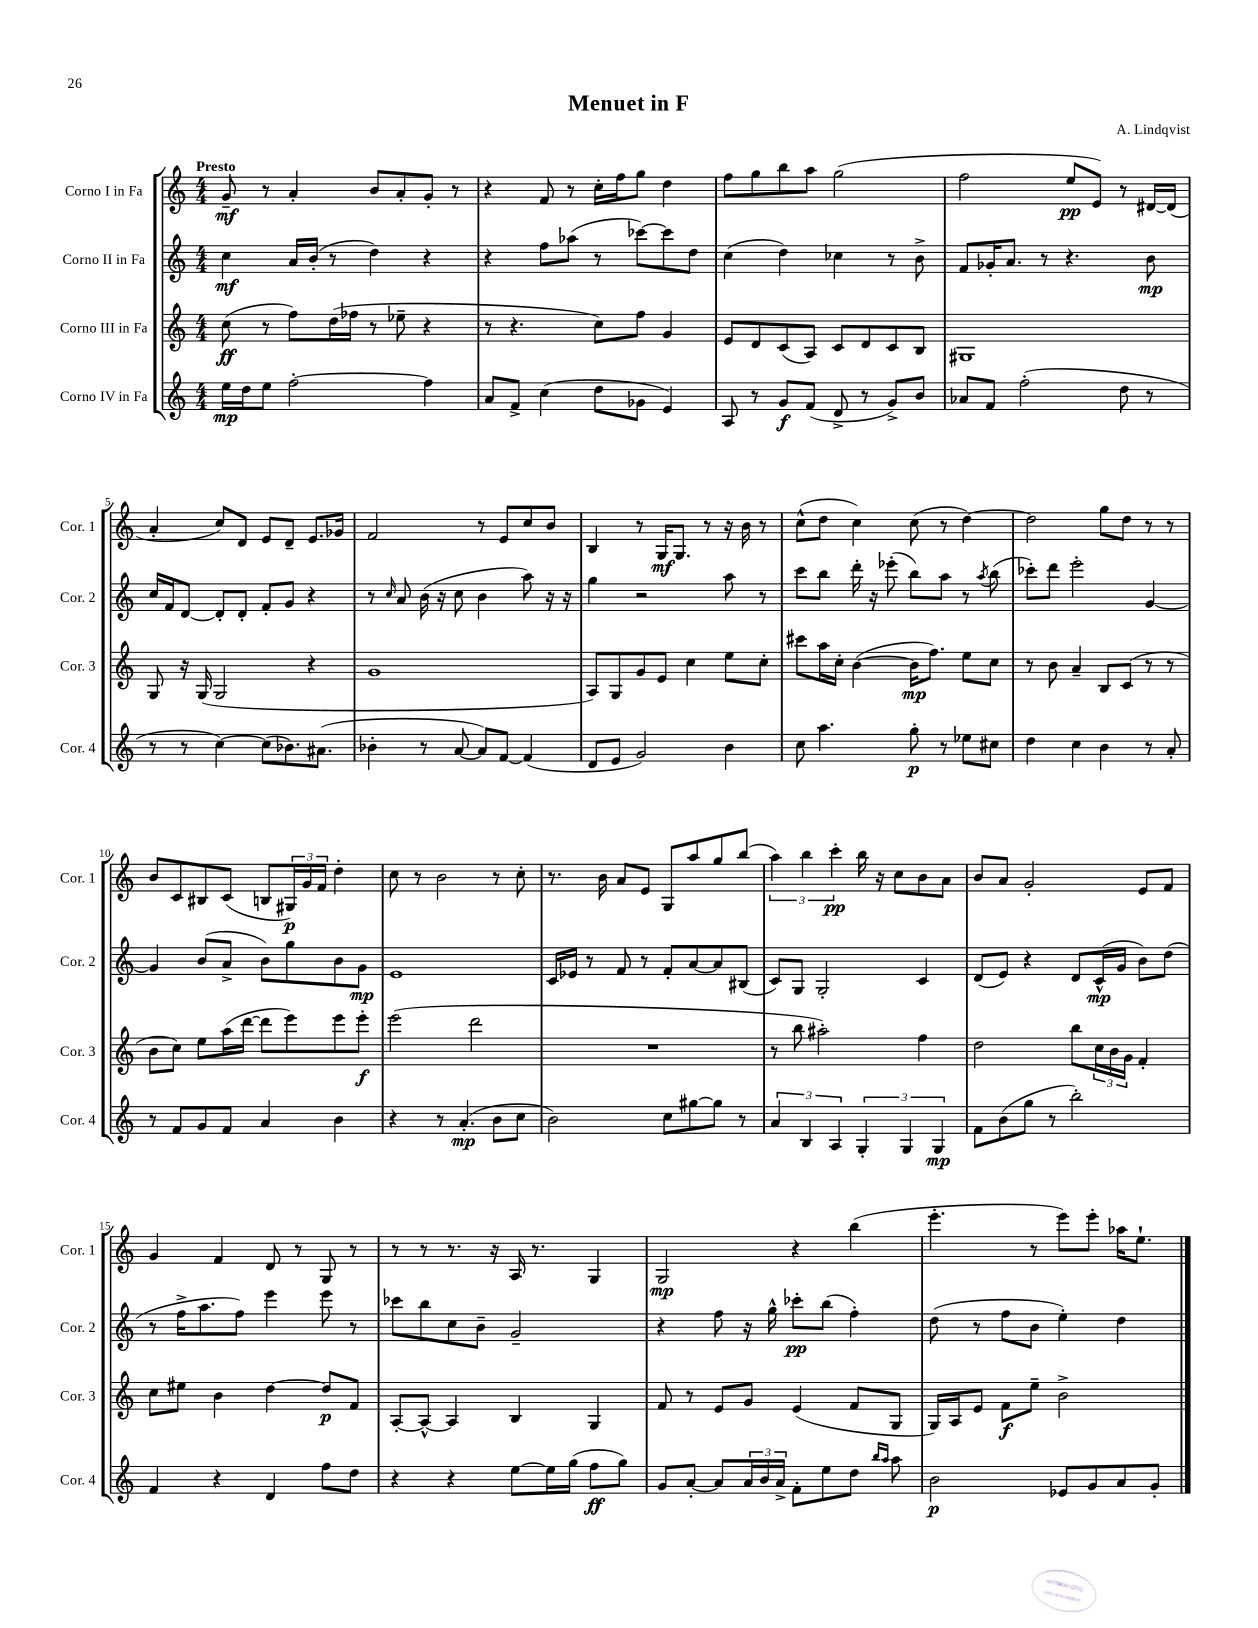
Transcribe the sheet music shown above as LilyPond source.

\header { title = "Menuet in F" composer = "A. Lindqvist" }
<<
\new StaffGroup <<
\new Staff = "s0" \with { instrumentName = "Corno I in Fa" shortInstrumentName = "Cor. 1" } {
    \clef treble \key c \major \numericTimeSignature \time 4/4 \tempo "Presto"
    g'8--\mf r8 a'4-. b'8 a'8-. g'8-. r8 |
    r4 f'8 r8 c''16-. f''16 g''8 d''4 |
    f''8 g''8 b''8 a''8 g''2( |
    f''2 e''8\pp e'8) r8 dis'16~ dis'16( |
    a'4-. c''8) d'8 e'8 d'8-- e'8. ges'16 |
    f'2 r8 e'8 c''8 b'8 |
    b4 r8 g16\mf g8. r8 r16 b'16 r8 |
    c''8-^( d''8 c''4) c''8( r8 d''4~) |
    d''2 g''8 d''8 r8 r8 |
    b'8 c'8 bis8 c'8( b8 \tuplet 3/2 { gis16\p) g'16 f'16 } d''4-. |
    c''8 r8 b'2 r8 c''8-. |
    r8. b'16 a'8 e'8 g8 a''8 g''8 b''8( |
    \tuplet 3/2 { a''4) b''4 c'''4-.\pp } b''16 r16 c''8 b'8 a'8 |
    b'8 a'8 g'2-. e'8 f'8 |
    g'4 f'4 d'8 r8 g8 r8 |
    r8 r8 r8. r16 a16 r8. g4 |
    g2\mp r4 b''4( |
    e'''4.-. r8 e'''8) e'''8-. aes''16 e''8.-! \bar "|." |
}
\new Staff = "s1" \with { instrumentName = "Corno II in Fa" shortInstrumentName = "Cor. 2" } {
    \clef treble \key c \major \numericTimeSignature \time 4/4
    c''4\mf a'16 b'16-.( r8 d''4) r4 |
    r4 f''8 aes''8( r8 ces'''8~) ces'''8 d''8 |
    c''4( d''4) ces''4 r8 b'8-> |
    f'8 ges'16-. a'8. r8 r4. b'8\mp |
    c''16 f'16 d'8~ d'8-. d'8-. f'8-. g'8 r4 |
    r8 \grace { c''16 } a'8 b'16( r16 c''8 b'4 a''8) r16 r16 |
    g''4 r2 a''8 r8 |
    c'''8 b''8 d'''16-. r16 ees'''8-.( b''8) a''8 r8 \acciaccatura { a''8 } b''8( |
    ces'''8-.) d'''8 e'''2-. g'4~ |
    g'4 b'8( a'8-> b'8) g''8 b'8 g'8\mp |
    e'1 |
    c'16 ees'16 r8 f'8 r8 f'8-. a'8~ a'8 bis8( |
    c'8) g8 g2-. c'4 |
    d'8( e'8) r4 d'8 c'16-^\mp( g'16 b'8) d''8( |
    r8 f''16-> a''8. f''8) e'''4 e'''8 r8 |
    ces'''8 b''8 c''8 b'8-- g'2-- |
    r4 f''8 r16 g''16-^ ces'''8-.\pp b''8( f''4-.) |
    d''8( r8 f''8 b'8 e''4-.) d''4 \bar "|." |
}
\new Staff = "s2" \with { instrumentName = "Corno III in Fa" shortInstrumentName = "Cor. 3" } {
    \clef treble \key c \major \numericTimeSignature \time 4/4
    c''8\ff( r8 f''8) d''16( fes''16 r8 ees''8-- r4 |
    r8 r4. c''8) f''8 g'4 |
    e'8 d'8 c'8( a8) c'8 d'8 c'8 b8 |
    gis1 |
    g8 r16 g16( g2 r4 |
    g'1 |
    a8) g8 g'8 e'8 c''4 e''8 c''8-. |
    cis'''8 a''16 c''16-. b'4~( b'16\mp f''8.) e''8 c''8 |
    r8 b'8 a'4-- b8 c'8( r8 r8 |
    b'8 c''8) e''8 a''16( d'''16~ d'''8 e'''8) e'''8 e'''8-.\f |
    e'''2( d'''2 |
    R1 |
    r8 b''8 ais''2-.) f''4 |
    d''2 b''8 \tuplet 3/2 { c''16 b'16 g'16 } f'4-. |
    c''8 eis''8 b'4 d''4~ d''8\p f'8 |
    a8~-. a8~-^ a4 b4 g4 |
    f'8 r8 e'8 g'8 e'4( f'8 g8 |
    g16) a16 e'8 f'8\f e''8-- b'2-> \bar "|." |
}
\new Staff = "s3" \with { instrumentName = "Corno IV in Fa" shortInstrumentName = "Cor. 4" } {
    \clef treble \key c \major \numericTimeSignature \time 4/4
    e''16\mp d''16 e''8 f''2~-. f''4 |
    a'8 f'8-> c''4( d''8 ges'8 e'4) |
    a8 r8 g'8\f f'8( d'8-> r8 g'8->) b'8 |
    aes'8 f'8 f''2-.( d''8 r8 |
    r8 r8 c''4~) c''8( bes'8.) ais'8.( |
    bes'4-. r8 a'8~ a'8) f'8~ f'4( |
    d'8 e'8 g'2) b'4 |
    c''8 a''4. g''8-.\p r8 ees''8 cis''8 |
    d''4 c''4 b'4 r8 a'8-. |
    r8 f'8 g'8 f'8 a'4 b'4 |
    r4 r8 a'4.-.\mp( b'8 c''8 |
    b'2) c''8 gis''8~ gis''8 r8 |
    \tuplet 3/2 { a'4 b4 a4 } \tuplet 3/2 { g4-. g4 g4\mp } |
    f'8 b'8( g''8 r8 b''2-.) |
    f'4 r4 d'4 f''8 d''8 |
    r4 r4 e''8~ e''16 g''16( f''8\ff g''8) |
    g'8 a'8~-. a'8 \tuplet 3/2 { a'16 b'16 a'16-> } f'8-. e''8 d''8 \grace { b''16 a''16 } a''8 |
    b'2\p ees'8 g'8 a'8 g'8-. \bar "|." |
}
>>
>>
